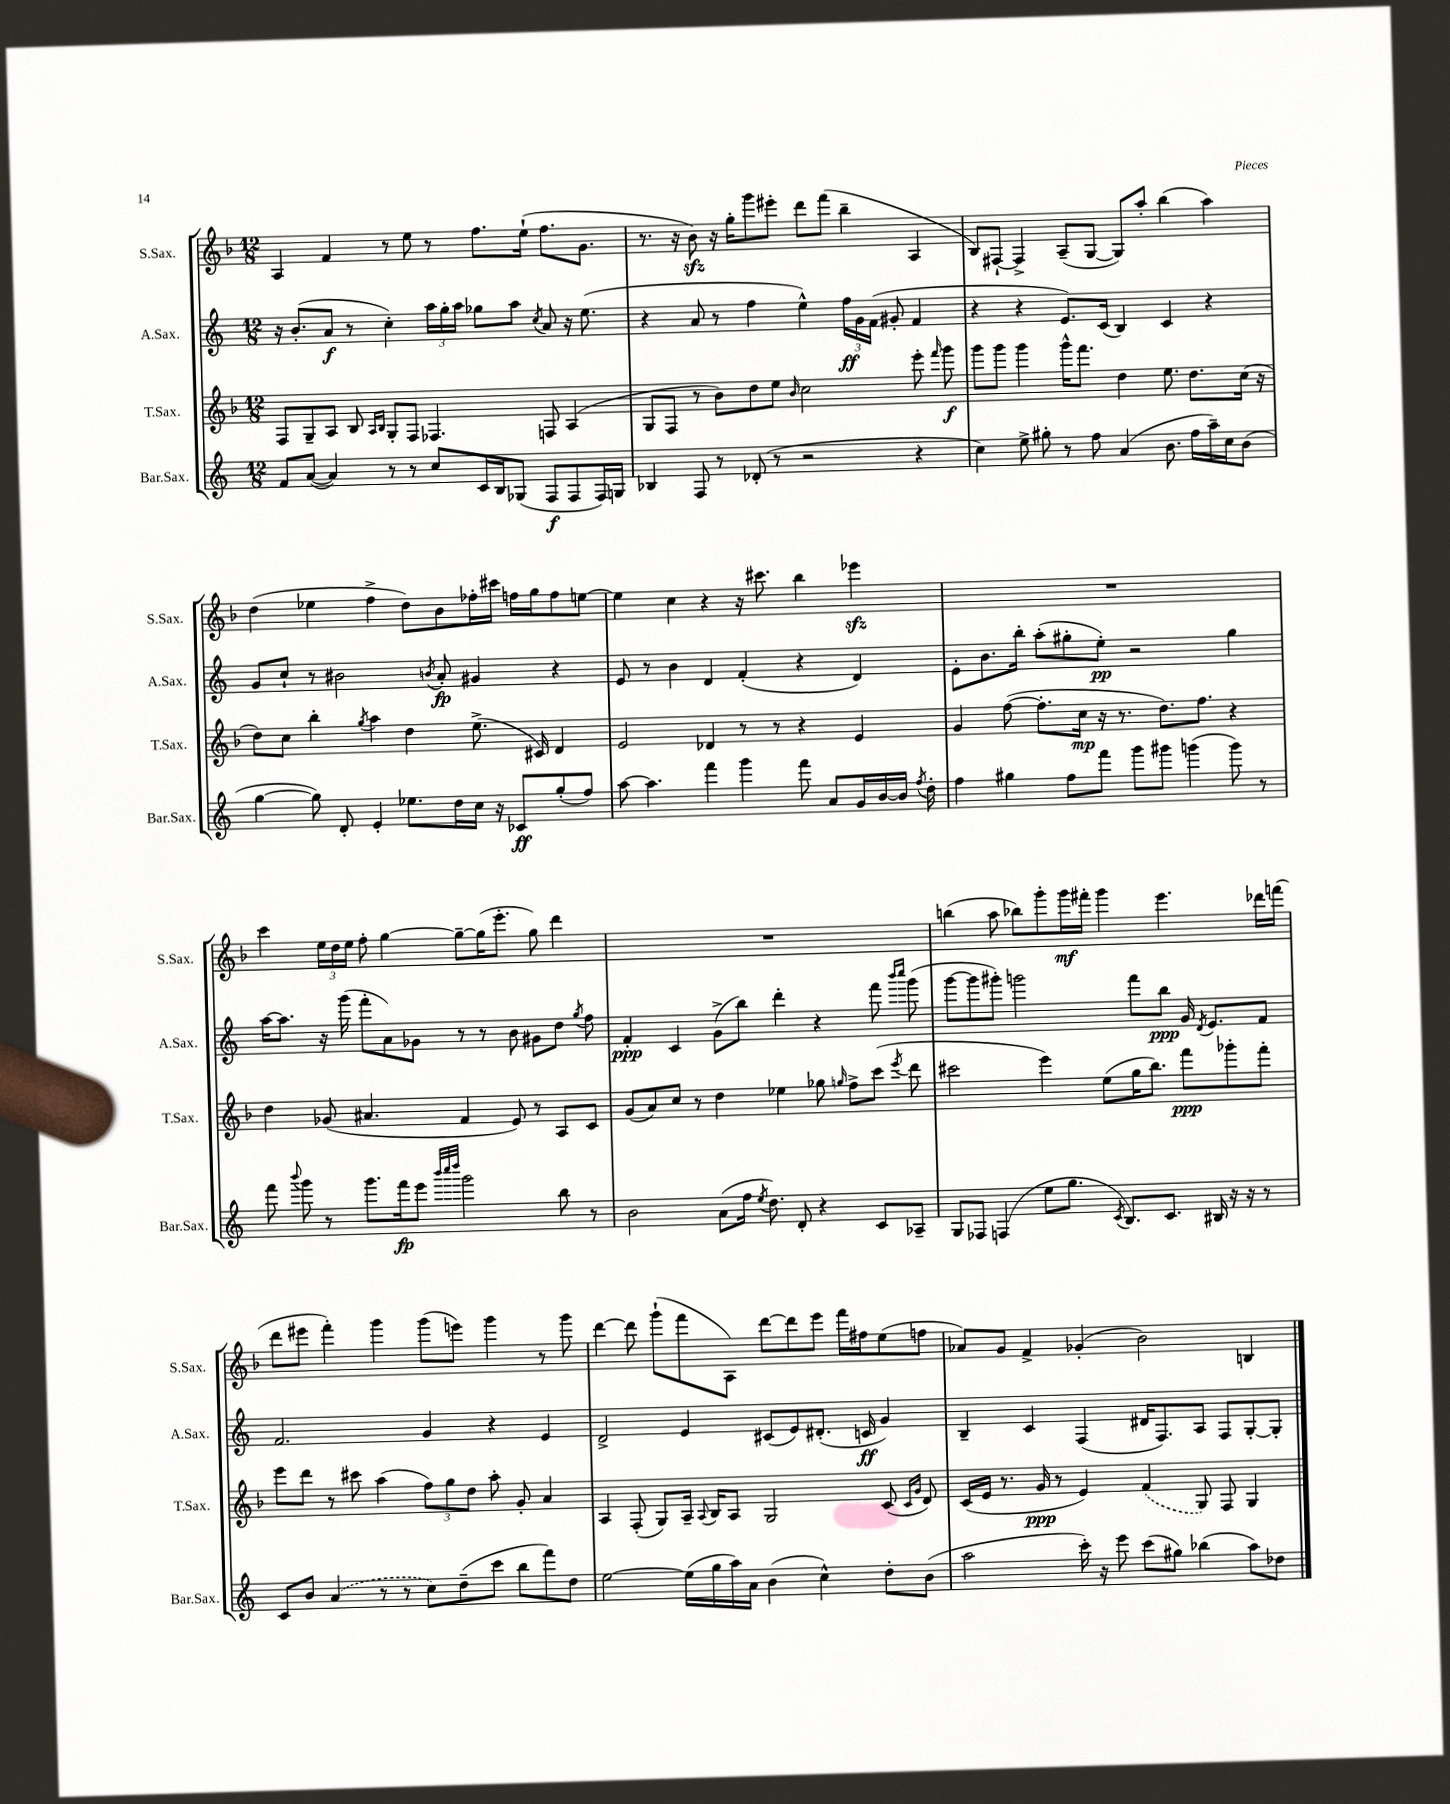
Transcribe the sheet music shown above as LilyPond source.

<<
\new StaffGroup <<
\new Staff = "s0" \with { instrumentName = "S.Sax." shortInstrumentName = "S.Sax." } {
    \clef treble \key f \major \numericTimeSignature \time 12/8
    \autoBeamOff a4 f'4 r8 e''8 r8 f''8.[ e''16]-!( f''8.[ g'8.] |
    r8. r16 bes'8\sfz) r16 g''16[-. g'''8 eis'''8]-. d'''8[ f'''8]( bes''4-- a4 |
    bes8[) fis8]~-! fis4-> a8[--( g8]~ g8[) a''8]-. bes''4( a''4) |
    d''4( ees''4 f''4-> d''8[) bes'8 fes''16-. cis'''16] f''16[ g''16 f''8 e''8]~ |
    e''4 c''4 r4 r16 cis'''8. bes''4 ees'''4\sfz |
    R1. |
    c'''4 \tuplet 3/2 { e''16[ d''16 e''16] } f''8-. g''4~ g''8[~-- g''16( e'''8.]-. g''8) d'''4 |
    R1. |
    b''4( a''8 bes''8[) g'''8-. g'''16\mf fis'''16]-. g'''4 e'''4. des'''16[ f'''16]( |
    d'''8[ eis'''8] f'''4-.) g'''4 g'''8[( e'''8]) g'''4 r8 g'''8 |
    d'''4~ d'''8 g'''8[-!( f'''8 a8]) d'''8[~ d'''8 e'''8] f'''16[ fis''16 e''8( f''8] |
    aes'8[) g'8] f'4-> ges'4-.( bes'2) b4 \bar "|." |
}
\new Staff = "s1" \with { instrumentName = "A.Sax." shortInstrumentName = "A.Sax." } {
    \clef treble \key c \major \numericTimeSignature \time 12/8
    \autoBeamOff r16 b'8.[-.( a'8]\f r8 c''4-.) \tuplet 3/2 { a''16[ g''16-. a''16] } ges''8[ a''8] \acciaccatura { c''8 } a'8 r16 e''8.( |
    r4 a'8 r8 f''4 e''4-^) \tuplet 3/2 { f''16[\ff g'16 f'16]( } gis'8-. f'4 |
    r4 r4 e'8.[) c'16]( b4) c'4 r4 |
    g'8[ c''8]-! r8 bis'2 \acciaccatura { b'8 } a'8-.\fp gis'4 r4 |
    e'8 r8 b'4 d'4 f'4-.( r4 d'4) |
    e'8[-. b'8. b''16]-. a''8[-.( gis''8-. e''8]-.\pp) r2 gis''4 |
    a''16[~ a''8.] r16 g'''16( f'''8[-. a'8) ges'8] r8 r8 b'8 gis'8[ d''8] \acciaccatura { g''8 } f''8 |
    f'4-.\ppp c'4 g'8[->( b''8]) d'''4-. r4 f'''8 \grace { b'''16[ c''''16] } g'''8( |
    g'''8[~ g'''8 gis'''8]-.) g'''2 f'''8[ b''8]\ppp g'16 \acciaccatura { d'8 } e'8.[ f'8] |
    f'2. g'4 r4 e'4 |
    d'2-> e'4 cis'8[( e'8) dis'8.]-.( c'16\ff g'4) |
    b4-- c'4 f4( dis'16[ f8.) a8] f8[ g8~-. g8]-. \bar "|." |
}
\new Staff = "s2" \with { instrumentName = "T.Sax." shortInstrumentName = "T.Sax." } {
    \clef treble \key f \major \numericTimeSignature \time 12/8
    \autoBeamOff f8[ g8-- a8] bes8 \grace { a16[ bes16] } g8[-. f8] fes4. f8 a4( |
    g8[ f8] r8 bes'8[) d''8 e''8] \grace { bes'16 } c''2 e'''8-. \grace { f'''16 } g'''8\f |
    g'''8[ g'''8] g'''4 g'''16[-^ f'''8.] d''4 e''8. d''8.[ c''16]( r16 |
    d''8[) c''8] bes''4-. \acciaccatura { g''8 } a''4 d''4 e''8.->( cis'16) d'4 |
    e'2 des'4 r8 r8 r4 e'4 |
    g'4 f''8~( f''8.[-. c''16]\mp r16 r8. d''8.[) f''8.] r4 |
    d''4 ges'8( ais'4. f'4 e'8) r8 a8[ c'8] |
    g'8[( a'8) c''8] r8 d''4 ees''4 ges''8 \grace { g''16 } f''8[-> c'''8]( \acciaccatura { e'''8 } d'''8 |
    cis'''2 e'''4) e''8[( g''16 bes''8.]) f'''8[\ppp ges'''8-. f'''8]-. |
    e'''8[ d'''8] r8 cis'''8 a''4( \tuplet 3/2 { f''8[) g''8 d''8] } a''8-. g'8-. a'4 |
    a4 f8-.( g8[) a16]-- \appoggiatura { a8 } bes16[ a8] g2 c'8( \grace { c'16[ g'16] } d'8) |
    c'16[( e'16] r8. g'16\ppp r8 e'4) \once \slurDashed f'4( g8) f8 g4 \bar "|." |
}
\new Staff = "s3" \with { instrumentName = "Bar.Sax." shortInstrumentName = "Bar.Sax." } {
    \clef treble \key c \major \numericTimeSignature \time 12/8
    \autoBeamOff f'8[ a'8]~( a'4) r8 r8 c''8[ c'16 b16 ges8]( f8[\f f8 f16) g16] |
    bes4 f8 r8 des'8-.( r8 r2 r4 |
    c''4) e''8-> gis''8-. r8 f''8 a'4( b'8. f''16[ a''16--) c''16 b'8]( |
    g''4~ g''8) d'8-. e'4-. ees''8.[ d''16 c''16] r16 ces'8[\ff g''8-.( f''8]) |
    a''8~ a''4. f'''4 g'''4 f'''8 a'8[ g'16 b'16~ b'16] \acciaccatura { f''8 } d''16-. |
    f''4 gis''4 f''8[ f'''8] g'''8[ gis'''8] g'''4( g'''8) r8 |
    f'''8 \appoggiatura { b'''8 } g'''8 r8 g'''8.[ f'''16\fp e'''8] \grace { b'''32[ c''''32 d''''32] } g'''2 b''8 r8 |
    b'2 a'8[( f''16] \acciaccatura { e''8 } d''8.) d'8-. r4 c'8[ aes8]-- |
    g8[ fes8] f4( e''8[ g''8.] \acciaccatura { c'8 } b8.[) c'8.] bis16 r16 r16 r8 |
    c'8[ b'8] \once \slurDashed a'4( r8 r8 c''8[) d''8--( c'''8] b''8[ f'''8) d''8] |
    e''2~ e''16[( g''16 a''16) a'16] b'4( c''4-^) d''8[-. b'8]( |
    a''2 c'''16-.) r16 e'''8 c'''8[( gis''8]) bes''4( a''8[) des''8] \bar "|." |
}
>>
>>
\layout { \context { \Score \remove "Bar_number_engraver" } }
